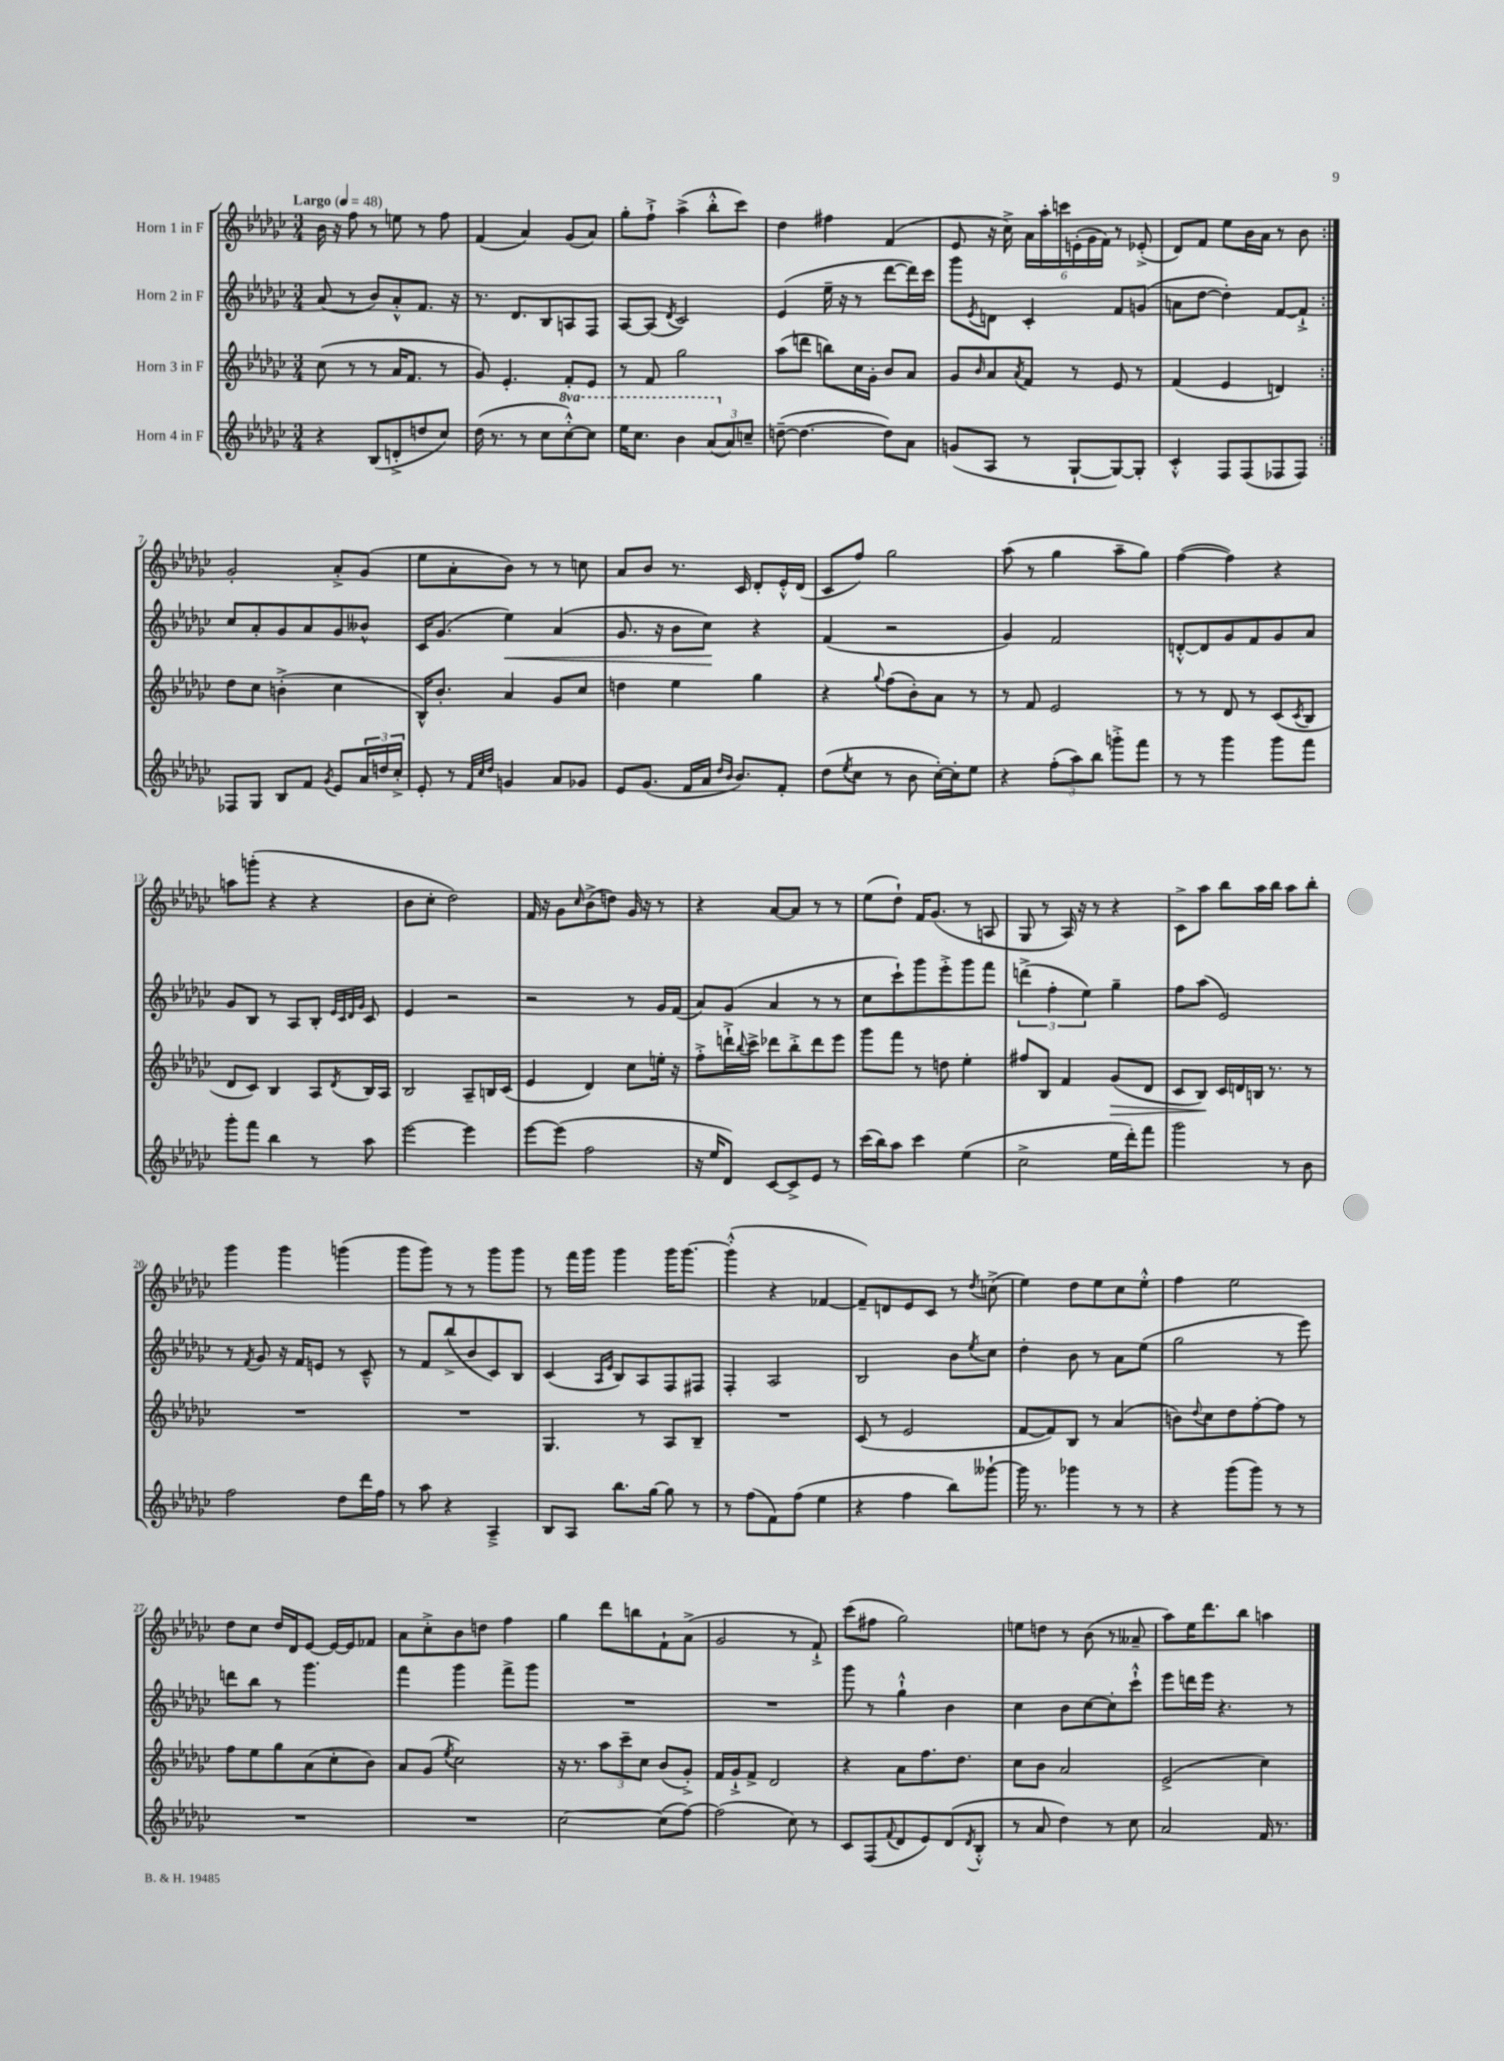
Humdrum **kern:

**kern	**kern	**kern	**kern
*staff4	*staff3	*staff2	*staff1
*clefG2	*clefG2	*clefG2	*clefG2
*k[b-e-a-d-g-c-]	*k[b-e-a-d-g-c-]	*k[b-e-a-d-g-c-]	*k[b-e-a-d-g-c-]
*M3/4	*M3/4	*M3/4	*M3/4
*MM48	*MM48	*MM48	*MM48
4r	(8cc-\	(8a-/	16b-\
.	.	.	16r
.	8r	8r	8ff\
(8B-/L	8r	8b-/L)	8r
8d'^/	16a-/LK	8a-'^^/	8ee\
.	8.f/J	.	.
8dd/	.	8.f/J	8r
8cc-/J)	8r	.	8ff\
.	.	16r	.
=	=	=	=
(16dd-\	8g-/)	8.r	(4f/
8.r	.	.	.
.	4.e-'/	.	.
.	.	8.d-/L	.
8r	.	.	4a-/)
8cc-\L	.	8B-/	.
[8ccc-'^^\)	8f'/L	8A/	(8g-/L
8ccc-\]J	8e-/J	8F/J	8a-/J)
=	=	=	=
16eee-\LK	8r	[8A-/L	8gg-'\L
8.ccc-\J	.	.	.
.	8f/	(8A-/]J	8ff`^\J
.	.	8qd-/	.
4bb-\	2gg-\	2c-/)	(4aa-^\
(12aa-/L	.	.	8bb-'^^\L
12a-/)	.	.	.
.	.	.	8ccc-\J)
12cc~/J	.	.	.
=	=	=	=
([8dd~\	(8aa-\L	(4e-/	4dd-\
4.dd\_	8ddd\J	.	.
.	8bb\L)	16ee-~\	4ff#\
.	.	16r	.
.	16cc-\L	8r	.
.	16g-'\JJ	.	.
8dd\]L)	8b-/L	[8ddd-\L	(4f/
8a-\J	8a-/J	16ddd-\]L)	.
.	.	16ccc-\JJ	.
=	=	=	=
(8g/L	8g-/L	8ggg-\L	8e-/
.	16qqb-/	8qe-/	.
8A-/J	8a-/	8d\J	16r
.	.	.	16cc-^\)
.	8qa-/	.	.
8r	8f/J	4c-'/	24a-\LL
.	.	.	24aa-'\
.	.	.	24ccc\
[8G-`/L	8r	.	(24e'\
.	.	.	24g-\
.	.	.	24f\JJ)
8G-/_)	8e-/	8f/L	8r
8G-'/]J	8r	(8g/J	(8e-'^/
=	=	=	=
4c-'^^/	(4f/	8a\L	8d-/L)
.	.	[8dd-\J	8f/J
8F/L	4e-/	4dd-'\])	8ee-\L
(8F/	.	.	16b-\L
.	.	.	16a-\JJ
8F-/	4d/)	[8f/L	8r
8F-/J)	.	8f`^/]J	8b-\
=:|!	=:|!	=:|!	=:|!
8F-/L	8dd-\L	8cc-/L	2g-'/
8G-/J	8cc-\J	8a-'/	.
8B-/L	(4b'^\	8g-/	.
8f/J	.	8a-/	.
8qg-/	.	.	.
8e-/L	4cc-\	8g-/	8a-'^/L
24a-/L	.	8b--^^/J	(8g-/J
24dd/	.	.	.
24cc-'^/JJ	.	.	.
=	=	=	=
8e-'/	16B-^^/LK)	16c-/LK	8ee-\L
.	8.b-'/J	(8.g-/J	.
8r	.	.	8a-'\
32qqf/LLL	.	.	.
32qqcc-/	.	.	.
32qqdd-/JJJ	.	.	.
4g/	4a-/	4ee-\)	8b-\J)
.	.	.	8r
8a-/L	8g-/L	(4a-/	8r
8g-/J	8cc-/J	.	8cc\
=	=	=	=
8e-/L	4dd\	8.g-/	8a-/L
(8.g-/J	.	.	8b-/J
.	.	16r	.
.	4ee-\	8b-\L	8.r
16f/LL	.	.	.
16a-/JJ	.	8cc-\J)	.
16qqdd-/LL	.	.	.
16qqb-/JJ	.	.	.
8.b-/L)	.	.	16c-/
.	4gg-\	4r	8d-'/L
8f'/J	.	.	16e-'^^/L
.	.	.	(16d-/JJ
=	=	=	=
(8dd-\L	4r	(4f/	8c-/L
8qee-/	.	.	.
8cc-\J	.	.	8ff/J)
.	8qqgg-/	.	.
8r	(8ff\L	2r	2gg-\
8b-\	8b-'\)	.	.
[16cc-'\LL)	8a-\J	.	.
16cc-'\]J	.	.	.
8ee-\J	8r	.	.
=	=	=	=
4r	8r	4g-/)	(8aa-\
.	8f/	.	8r
(12ff'\L	2e-/	2f/	4gg-\
12aa-\)	.	.	.
12bb-\J	.	.	.
8ggg'^\L	.	.	8aa-~\L
8fff\J	.	.	8gg-\J)
=	=	=	=
8r	8r	[8d'^^/L	([4ff\
8r	8r	8d/]	.
4ggg-\	8d-/	8g-/	4ff\])
.	8r	8f/	.
8ggg-\L	(8c-/L	8g-/	4r
.	8qc-/	.	.
8fff\J	8B-/J	8a-/J	.
=	=	=	=
8ggg-'\L	8d-/L	8g-/L	8aa\L
8fff\J	8c-/J)	8B-/J	(8ggg'\J
4bb-\	4B-/	8r	4r
.	.	8A-/L	.
8r	8A-/L	8B-'/J	4r
.	.	32qqe-/LLL	.
.	.	32qqc-/	.
.	.	32qqd-/	.
.	8qd-/	32qqg-/JJJ	.
8aa-\	16B-/L	8c-/	.
.	16A-/JJ	.	.
=	=	=	=
[2eee-\	2B-/	4e-/	8b-\L
.	.	.	8cc-'\J
.	.	2r	2dd-\)
4eee-\]	8A-~/L	.	.
.	16B/L	.	.
.	(16c-/JJ	.	.
=	=	=	=
[8eee-\L	4e-/	2r	16f/
.	.	.	16r
(8eee-\]J	.	.	8g-\L
.	.	.	16qqcc-/
2ff\	4d-/)	.	(8b-^\
.	.	.	8dd\J)
.	8cc-\L	8r	16g-/
.	.	.	16r
.	16ee'\Jk	16g-/LL	8r
.	16r	(16f/JJ	.
=	=	=	=
16r	8ff'^\L	8a-/L)	4r
16ee-/LK	.	.	.
8d-/J)	16ddd`^\L	(8g-/J	.
.	8qqbb-/	.	.
.	16ccc-^\JJ	.	.
[8c-/L	8ddd-\L	4a-/	[8a-/L
8c-^/]	8bb-'^\	.	8a-/]J
8e-/J	8ddd-\	8r	8r
8r	8eee-\J	8r	8r
=	=	=	=
(16ccc-\LL	8ggg-\L	8cc-\L	(8ee-\L
16bb-\J)	.	.	.
8aa-\J	8fff\J	8ccc-`\)	8dd-`\J)
4ccc-\	8r	8ggg-\	16f/LK
.	.	.	(8.g-/J
.	8dd\	8eee-'^\	.
(4ee-\	4ee-'\	8ggg-\	8r
.	.	8fff\J	8A/
=	=	=	=
2cc-^\	8ff#/L	(6ddd^\	8G-/
.	8B-/J	.	8r
.	.	6ff'\	.
.	4f/	.	16A-/)
.	.	.	16r
.	.	6ee-\)	.
.	.	.	8r
16ee-\LL	(8g-/L	4gg-~\	4r
16ddd-'\J)	.	.	.
8fff\J	8d-/J	.	.
=	=	=	=
2ggg-\	8c-/L	8ff\L	8c-^\L
.	8B-/J)	(8aa-\J	8aa-\J
.	16c-/LL	2e-/)	8bb-\L
.	16d/	.	.
.	16B/JJ	.	16aa-\L
.	8.r	.	16bb-\JJ
8r	.	.	8aa-\L
8b-\	8r	.	8bb-'\J
=	=	=	=
2ff\	2.r	8r	4ggg-\
.	.	8qf/	.
.	.	8g-/	.
.	.	16r	4ggg-\
.	.	16f/LK	.
.	.	8e/J	.
8dd-\L	.	8r	(4ggg\
16ddd-\L	.	8c-~^^/	.
16ff\JJ	.	.	.
=	=	=	=
8r	2.r	8r	8ggg-\L
8aa-\	.	8f/L	8ggg-\J)
4r	.	(8bb-^/	8r
.	.	8b-/	8r
4A-~^/	.	8c-/)	8ggg-\L
.	.	8B-/J	8ggg-\J
=	=	=	=
8B-/L	4.G-/	(4c-/	8r
8A-/J	.	.	16fff\LL
.	.	.	16ggg-\JJ
.	.	16qqA-/LL	.
.	.	16qqe-/JJ	.
8.bb-\L	.	8B-/L)	4ggg-\
.	8r	8A-/	.
[16gg-\Jk	.	.	.
8gg-\]	8A-/L	8F/	16ggg-\LK
.	.	.	[8.ggg-\J
8r	8B-~/J	8F#/J	.
=	=	=	=
8r	2.r	4F'/	(4ggg-'^^\]
(8ff\L	.	.	.
8f\)	.	2A-/	4r
(8ff\J	.	.	.
4ee-\	.	.	[4f-/
=	=	=	=
4r	(8c-/	2B-/	8f-~/]L)
.	8r	.	8d/
4ff\	2e-/	.	8e-/
.	.	.	8c-/J
8bb-\L)	.	8b-\L	8r
.	.	8qee-/	8qdd-/
[8ggg--`\J	.	8cc-\J	(8cc^\
=	=	=	=
16ggg--\]	[8f/L	4dd-'\	4ee-\)
8.r	.	.	.
.	8f/])	.	.
4ggg-\	8B-/J	8b-\	8dd-\L
.	8r	8r	8ee-\
8r	(4a-/	8a-\L	8cc-\
8r	.	(8ee-\J	8ee-'^^\J
=	=	=	=
4r	8b\L)	2gg-\	4ff\
.	8qqdd-/	.	.
.	8cc-\	.	.
(8ggg-\L	8dd-\	.	2ee-\
8ggg-\J)	[8ff'\	.	.
8r	8ff\]J	8r	.
8r	8r	8eee-\)	.
=	=	=	=
2.r	8ff\L	8ddd\L	8dd-\L
.	8ee-\	8bb-\J	8cc-\J
.	8gg-\	8r	16dd-/LL
.	.	.	16d-/J
.	(8a-\	4.ggg-\	[8e-/J
.	8cc-'\	.	16e-/_LL
.	.	.	16e-/]J
.	8b-\J)	.	8f-/J
=	=	=	=
2.r	8a-/L	4fff\	8a-\L
.	(8g-/J	.	8cc-'^\
.	8qee-/	.	.
.	2cc-\)	4ggg-\	8b-\
.	.	.	8dd\J
.	.	8fff^\L	4ff\
.	.	8ggg-\J	.
=	=	=	=
[2cc-\	16r	2.r	4gg-\
.	8.r	.	.
.	12aa-\L	.	8ddd-\L
.	12ccc-~\	.	.
.	.	.	8bb\
.	12cc-\J	.	.
(8cc-\]L	(8b-/L	.	8f`\
[8ff\J)	8g-'^/J)	.	(8a-^\J
=	=	=	=
(2ff\]	16f/LL	2.r	2g-/
.	16g-`^/J	.	.
.	8f^/J	.	.
.	2d-/	.	.
8cc-\)	.	.	8r
8r	.	.	8f`^/)
=	=	=	=
8c-/L	4r	8ggg-\	(8ccc-\L
(8F/	.	8r	8ff#\J
8qqf/	.	.	.
8d-/	8a-\L	4gg-`^^\	2gg-\)
8e-/)	8.ff\	.	.
(8d-/	.	4b-\	.
.	8.dd-\J	.	.
8qd-/	.	.	.
8B-'^^/J	.	.	.
=	=	=	=
8r	8cc-\L	4cc-\	8ee\L
8a-/	8b-\J	.	8dd\J
4dd-\)	2a-/	8b-\L	8r
.	.	[8cc-\	(8b-\
8r	.	8cc-'\]	8r
8cc-\	.	8ccc-`^^\J	8a--~/
=	=	=	=
2a-/	(2e-^/	8eee-\L	8aa-\L)
.	.	16ddd\L	16ee-\K
.	.	16eee-\JJ	8.ddd-\
.	.	4.r	.
.	.	.	8bb-\J
16f/	4cc-\)	.	4aa\
8.r	.	.	.
.	.	8r	.
==	==	==	==
*-	*-	*-	*-
